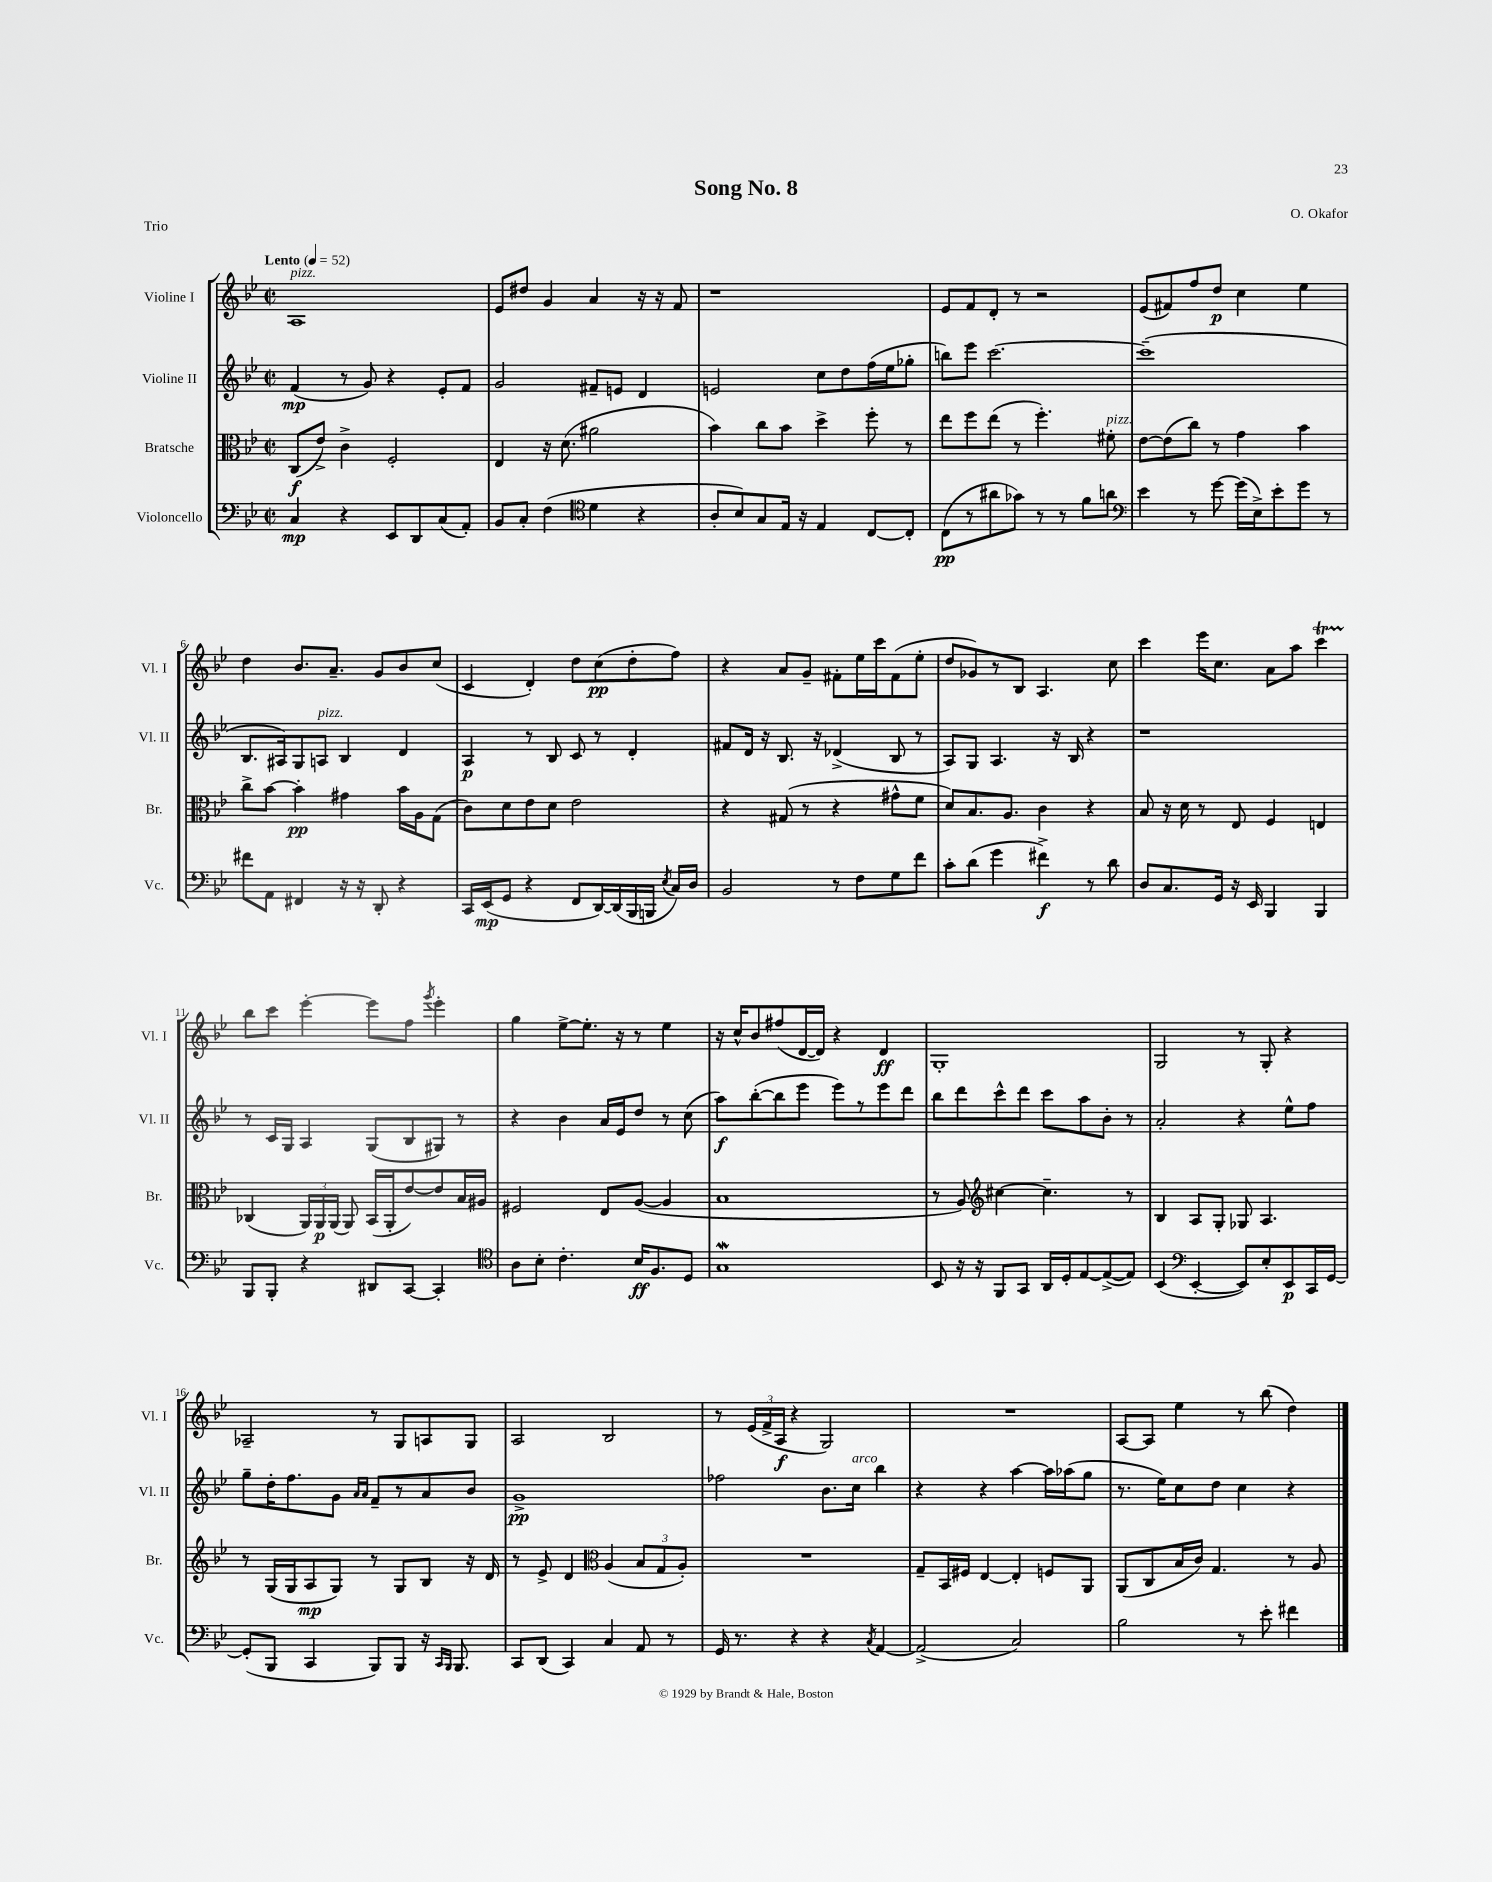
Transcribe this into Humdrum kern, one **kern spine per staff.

**kern	**dynam	**kern	**dynam	**kern	**dynam	**kern	**dynam
*part4	*part4	*part3	*part3	*part2	*part2	*part1	*part1
*staff4	*staff4	*staff3	*staff3	*staff2	*staff2	*staff1	*staff1
*I"Violoncello	*	*I"Bratsche	*	*I"Violine II	*	*I"Violine I	*
*I'Vc.	*	*I'Br.	*	*I'Vl. II	*	*I'Vl. I	*
*clefF4	*	*clefC3	*	*clefG2	*	*clefG2	*
*k[b-e-]	*	*k[b-e-]	*	*k[b-e-]	*	*k[b-e-]	*
*M2/2	*	*M2/2	*	*M2/2	*	*M2/2	*
*met(c|)	*	*met(c|)	*	*met(c|)	*	*met(c|)	*
*MM52	*	*MM52	*	*MM52	*	*MM52	*
=1	=1	=1	=1	=1	=1	=1	=1
!	!	!	!	!	!	!LO:TX:a:B:t=Lento	!
!	!	!	!	!	!	!LO:TX:a:i:t=pizz.	!
4C/	mp	(8C/L	f	(4f/	mp	1A	.
.	.	8e-^/J)	.	.	.	.	.
4r	.	4c^\	.	8r	.	.	.
.	.	.	.	8g/)	.	.	.
8EE-/L	.	2F'/	.	4r	.	.	.
8DD/	.	.	.	.	.	.	.
(8C/	.	.	.	8e-'/L	.	.	.
8AA'/J)	.	.	.	8f/J	.	.	.
=2	=2	=2	=2	=2	=2	=2	=2
8BB-/L	.	4E-/	.	2g/	.	8e-/L	.
8C'/J	.	.	.	.	.	8dd#X/J	.
(4F\	.	16r	.	.	.	4g/	.
.	.	(8.d\	.	.	.	.	.
*clefC4	*	*	*	*	*	*	*
4d\	.	2a#X\	.	8f#X~/L	.	4a/	.
.	.	.	.	8en/J	.	.	.
4r	.	.	.	4d/	.	16r	.
.	.	.	.	.	.	16r	.
.	.	.	.	.	.	8f/	.
=3	=3	=3	=3	=3	=3	=3	=3
8A'/L	.	4b-\)	.	2en/	.	1r	.
8B-/)	.	.	.	.	.	.	.
8G/	.	8cc\L	.	.	.	.	.
16E-/Jk	.	8b-\J	.	.	.	.	.
16r	.	.	.	.	.	.	.
4E-/	.	4dd^\	.	8cc\L	.	.	.
.	.	.	.	8dd\	.	.	.
[8C/L	.	8ff'\	.	(16ff\L	.	.	.
.	.	.	.	16ee-\J	.	.	.
8C'/J]	.	8r	.	8gg-X'\J	.	.	.
=4	=4	=4	=4	=4	=4	=4	=4
(8C\L	pp	8ee-\L	.	8bbn\L)	.	8e-/L	.
8r	.	8ff\	.	8eee-\J	.	8f/	.
8a#X\	.	(8ee-\J	.	[2.ccc\	.	8d'/J	.
8g-X\J)	.	8r	.	.	.	8r	.
8r	.	4.ff'\)	.	.	.	2r	.
8r	.	.	.	.	.	.	.
8f\L	.	.	.	.	.	.	.
!	!	!LO:TX:a:i:t=pizz.	!	!	!	!	!
8an\J	.	8f#X'\	.	.	.	.	.
=5	=5	=5	=5	=5	=5	=5	=5
*clefF4	*	*	*	*	*	*	*
4e-\	.	[8e-\L	.	(1ccc~]	.	(8e-/L	.
.	.	(8e-\]	.	.	.	8f#X/)	.
8r	.	8cc\J)	.	.	.	8ff/	.
[8g\	.	8r	.	.	.	8dd/J	p
(16g\LL]	.	4g\	.	.	.	4cc\	.
16E-^\J)	.	.	.	.	.	.	.
8e-'\	.	.	.	.	.	.	.
8g\J	.	4b-\	.	.	.	4ee-\	.
8r	.	.	.	.	.	.	.
!!LO:LB:g=z
=6	=6	=6	=6	=6	=6	=6	=6
8f#X\L	.	8cc^\L	.	8.B-/L	.	4dd\	.
8AA\J	.	[8b-\J	.	.	.	.	.
.	.	.	.	16A#X/k)	.	.	.
4FF#X/	.	4b-'\]	pp	8G/	.	8.b-/L	.
!	!	!	!	!LO:TX:a:i:t=pizz.	!	!	!
.	.	.	.	8An/J	.	.	.
.	.	.	.	.	.	8.a~/J	.
16r	.	4g#X\	.	4B-/	.	.	.
16r	.	.	.	.	.	.	.
8DD'/	.	.	.	.	.	8g/L	.
4r	.	16b-\LL	.	4d/	.	8b-/	.
.	.	16A\J	.	.	.	.	.
.	.	(8G\J	.	.	.	(8cc/J	.
=7	=7	=7	=7	=7	=7	=7	=7
16CC/LL	.	8c\L)	.	4A/	p	4c/	.
(16EE-/J	mp	.	.	.	.	.	.
8GG/J	.	8d\	.	.	.	.	.
4r	.	8e-\	.	8r	.	4d'/)	.
.	.	8d\J	.	8B-/	.	.	.
8FF/L	.	2e-\	.	8c/	.	8dd\L	.
[16DD/L)	.	.	.	8r	.	(8cc\	pp
(16DD/]	.	.	.	.	.	.	.
16BBB-/	.	.	.	4d'/	.	8dd'\	.
16BBBn/JJ	.	.	.	.	.	.	.
8qE-/	.	.	.	.	.	.	.
16C/LL)	.	.	.	.	.	8ff\J)	.
16D/JJ	.	.	.	.	.	.	.
=8	=8	=8	=8	=8	=8	=8	=8
2BB-/	.	4r	.	8f#X/L	.	4r	.
.	.	.	.	16d/Jk	.	.	.
.	.	.	.	16r	.	.	.
.	.	(8G#X/	.	8.B-/	.	8a/L	.
.	.	8r	.	.	.	8g~/J	.
.	.	.	.	16r	.	.	.
8r	.	4r	.	(4d-X^/	.	8f#X'\L	.
8F\L	.	.	.	.	.	16ee-\L	.
.	.	.	.	.	.	16ccc\J	.
8G\	.	8g#X^^\L	.	8B-/	.	(8f#\	.
8f\J	.	8f\J	.	8r	.	8ee-'\J	.
=9	=9	=9	=9	=9	=9	=9	=9
8c'\L	.	8d/L)	.	8A/L)	.	8dd/L	.
(8d\J	.	8.B-/	.	8G/J	.	8g-X/)	.
4g\	.	.	.	4.A/	.	8r	.
.	.	8.A/J	.	.	.	.	.
.	.	.	.	.	.	8B-/J	.
4f#X^\)	f	4c\	.	.	.	4.A/	.
.	.	.	.	16r	.	.	.
.	.	.	.	16B-/	.	.	.
8r	.	4r	.	4r	.	.	.
8d\	.	.	.	.	.	8cc\	.
=10	=10	=10	=10	=10	=10	=10	=10
8D/L	.	8B-/	.	1r	.	4ccc\	.
8.C/	.	16r	.	.	.	.	.
.	.	16d\	.	.	.	.	.
.	.	8r	.	.	.	16eee-\KL	.
16GG/Jk	.	.	.	.	.	8.cc\J	.
16r	.	8E-/	.	.	.	.	.
16EE-/	.	.	.	.	.	.	.
4BBB-/	.	4F/	.	.	.	8a\L	.
.	.	.	.	.	.	8aa\J	.
4BBB-/	.	4En/	.	.	.	4cccT\	.
!!LO:LB:g=z
=11	=11	=11	=11	=11	=11	=11	=11
8BBB-/L	.	(4C-X/	.	8r	.	8bb-\L	.
8BBB-'/J	.	.	.	16c/LL	.	8ccc\J	.
.	.	.	.	16G/JJ	.	.	.
4r	.	24AA/LL)	.	4A/	.	[4eee-'\	.
.	.	24AA/	p	.	.	.	.
.	.	(24AA/JJ	.	.	.	.	.
.	.	8AA/)	.	.	.	.	.
8DD#X/L	.	(16BB-/LL	.	(8G/L	.	8eee-\L]	.
.	.	16AA'/J	.	.	.	.	.
[8CC/J	.	[8e-/)	.	8B-/	.	8ff\J	.
.	.	.	.	.	.	8qggg/	.
4CC'/]	.	8e-/]	.	8G#X/J)	.	4eee-'\	.
.	.	16B-/L	.	8r	.	.	.
.	.	16A#X/JJ	.	.	.	.	.
=12	=12	=12	=12	=12	=12	=12	=12
*clefC4	*	*	*	*	*	*	*
8A\L	.	2F#X/	.	4r	.	4gg\	.
8B-'\J	.	.	.	.	.	.	.
4.c'\	.	.	.	4b-\	.	[8ee-^\L	.
.	.	.	.	.	.	8.ee-'\J]	.
.	.	8E-/L	.	16a/LL	.	.	.
.	.	.	.	16e-/J	.	16r	.
16B-/KL	ff	([8A/J	.	8dd/J	.	8r	.
8.F/	.	.	.	.	.	.	.
.	.	4A/]	.	8r	.	4ee-\	.
8D/J	.	.	.	(8cc\	.	.	.
=13	=13	=13	=13	=13	=13	=13	=13
1GW	.	1B-	.	8aa\L)	f	16r	.
.	.	.	.	.	.	16cc^^/KL	.
.	.	.	.	([8bb-'\	.	8b-/	.
.	.	.	.	8bb-\]	.	(8ff#X/	.
.	.	.	.	8eee-\J	.	[16d/L	.
.	.	.	.	.	.	16d/JJ])	.
.	.	.	.	8eee-\L)	.	4r	.
.	.	.	.	8r	.	.	.
.	.	.	.	8eee-\	.	4d/	ff
.	.	.	.	8ddd\J	.	.	.
=14	=14	=14	=14	=14	=14	=14	=14
8BB-/	.	8r	.	8bb-\L	.	1G'	.
16r	.	8A/)	.	8ddd\	.	.	.
16r	.	.	.	.	.	.	.
*	*	*clefG2	*	*	*	*	*
8FF/L	.	[4cc#X\	.	8ccc^^\	.	.	.
8GG/J	.	.	.	8ddd\J	.	.	.
16AA/LL	.	4.cc#~\]	.	8ccc\L	.	.	.
16D'/J	.	.	.	.	.	.	.
[8E-/	.	.	.	8aa\	.	.	.
(8E-^/_	.	.	.	8b-'\J	.	.	.
8E-/J])	.	8r	.	8r	.	.	.
=15	=15	=15	=15	=15	=15	=15	=15
(4BB-/	.	4B-/	.	2a'/	.	2G/	.
*clefF4	*	*	*	*	*	*	*
[4EE-'/	.	8A/L	.	.	.	.	.
.	.	8G'/J	.	.	.	.	.
8EE-/L])	.	8G-X/	.	4r	.	8r	.
8E-'/	.	4.A/	.	.	.	8G'/	.
8EE-/	p	.	.	8ee-^^\L	.	4r	.
16CC/L	.	.	.	8ff\J	.	.	.
[16GG/JJ	.	.	.	.	.	.	.
!!LO:LB:g=z
=16	=16	=16	=16	=16	=16	=16	=16
(8GG'/L]	.	8r	.	8gg~\L	.	2A-X~/	.
8BBB-/J	.	(16G/LL	.	16dd'\K	.	.	.
.	.	16G/J	.	8.ff\	.	.	.
4CC/	.	8A/	mp	.	.	.	.
.	.	8G/J)	.	8g\J	.	.	.
.	.	.	.	16qqa/LL	.	.	.
.	.	.	.	16qqa/JJ	.	.	.
8BBB-/L)	.	8r	.	8f~/L	.	8r	.
8BBB-/J	.	8G/L	.	8r	.	8G/L	.
16r	.	8B-/J	.	8a/	.	8An/	.
16qqCC/LL	.	.	.	.	.	.	.
16qqBBB-/JJ	.	.	.	.	.	.	.
8.BBB-/	.	.	.	.	.	.	.
.	.	16r	.	8b-/J	.	8G/J	.
.	.	16d/	.	.	.	.	.
=17	=17	=17	=17	=17	=17	=17	=17
8CC/L	.	8r	.	1g^	pp	2A/	.
(8DD/J	.	8e-^/	.	.	.	.	.
4CC/)	.	4d/	.	.	.	.	.
*	*	*clefC3	*	*	*	*	*
4C/	.	(4A/	.	.	.	2B-/	.
8AA/	.	12B-/L	.	.	.	.	.
.	.	12G/	.	.	.	.	.
8r	.	.	.	.	.	.	.
.	.	12A'/J)	.	.	.	.	.
=18	=18	=18	=18	=18	=18	=18	=18
16GG/	.	1r	.	2ff-X\	.	8r	.
8.r	.	.	.	.	.	.	.
.	.	.	.	.	.	(24e-/LL	.
.	.	.	.	.	.	24f^/	.
.	.	.	.	.	.	24A/JJ	f
4r	.	.	.	.	.	4r	.
4r	.	.	.	8.b-\L	.	2G/)	.
!	!	!	!	!LO:TX:a:i:t=arco	!	!	!
.	.	.	.	16cc\Jk	.	.	.
8qC/	.	.	.	.	.	.	.
[4AA/	.	.	.	4bb-\	.	.	.
=19	=19	=19	=19	=19	=19	=19	=19
(2AA^/]	.	8G~/L	.	4r	.	1r	.
.	.	16BB-/L	.	.	.	.	.
.	.	16F#X/JJ	.	.	.	.	.
.	.	[4E-/	.	4r	.	.	.
2C/)	.	4E-'/]	.	[4aa\	.	.	.
.	.	8Fn/L	.	16aa\LL]	.	.	.
.	.	.	.	(16aa-X\J	.	.	.
.	.	8AA/J	.	8gg\J	.	.	.
=20	=20	=20	=20	=20	=20	=20	=20
2B-\	.	(8AA/L	.	8.r	.	[8A/L	.
.	.	8C/	.	.	.	8A/J]	.
.	.	.	.	16ee-\KL)	.	.	.
.	.	16B-/L	.	8cc\	.	4ee-\	.
.	.	16c/JJ)	.	.	.	.	.
.	.	4.G/	.	8dd\J	.	.	.
8r	.	.	.	4cc\	.	8r	.
8e-'\	.	.	.	.	.	(8bb-\	.
4f#X\	.	8r	.	4r	.	4dd\)	.
.	.	8A/	.	.	.	.	.
==	==	==	==	==	==	==	==
*-	*-	*-	*-	*-	*-	*-	*-
